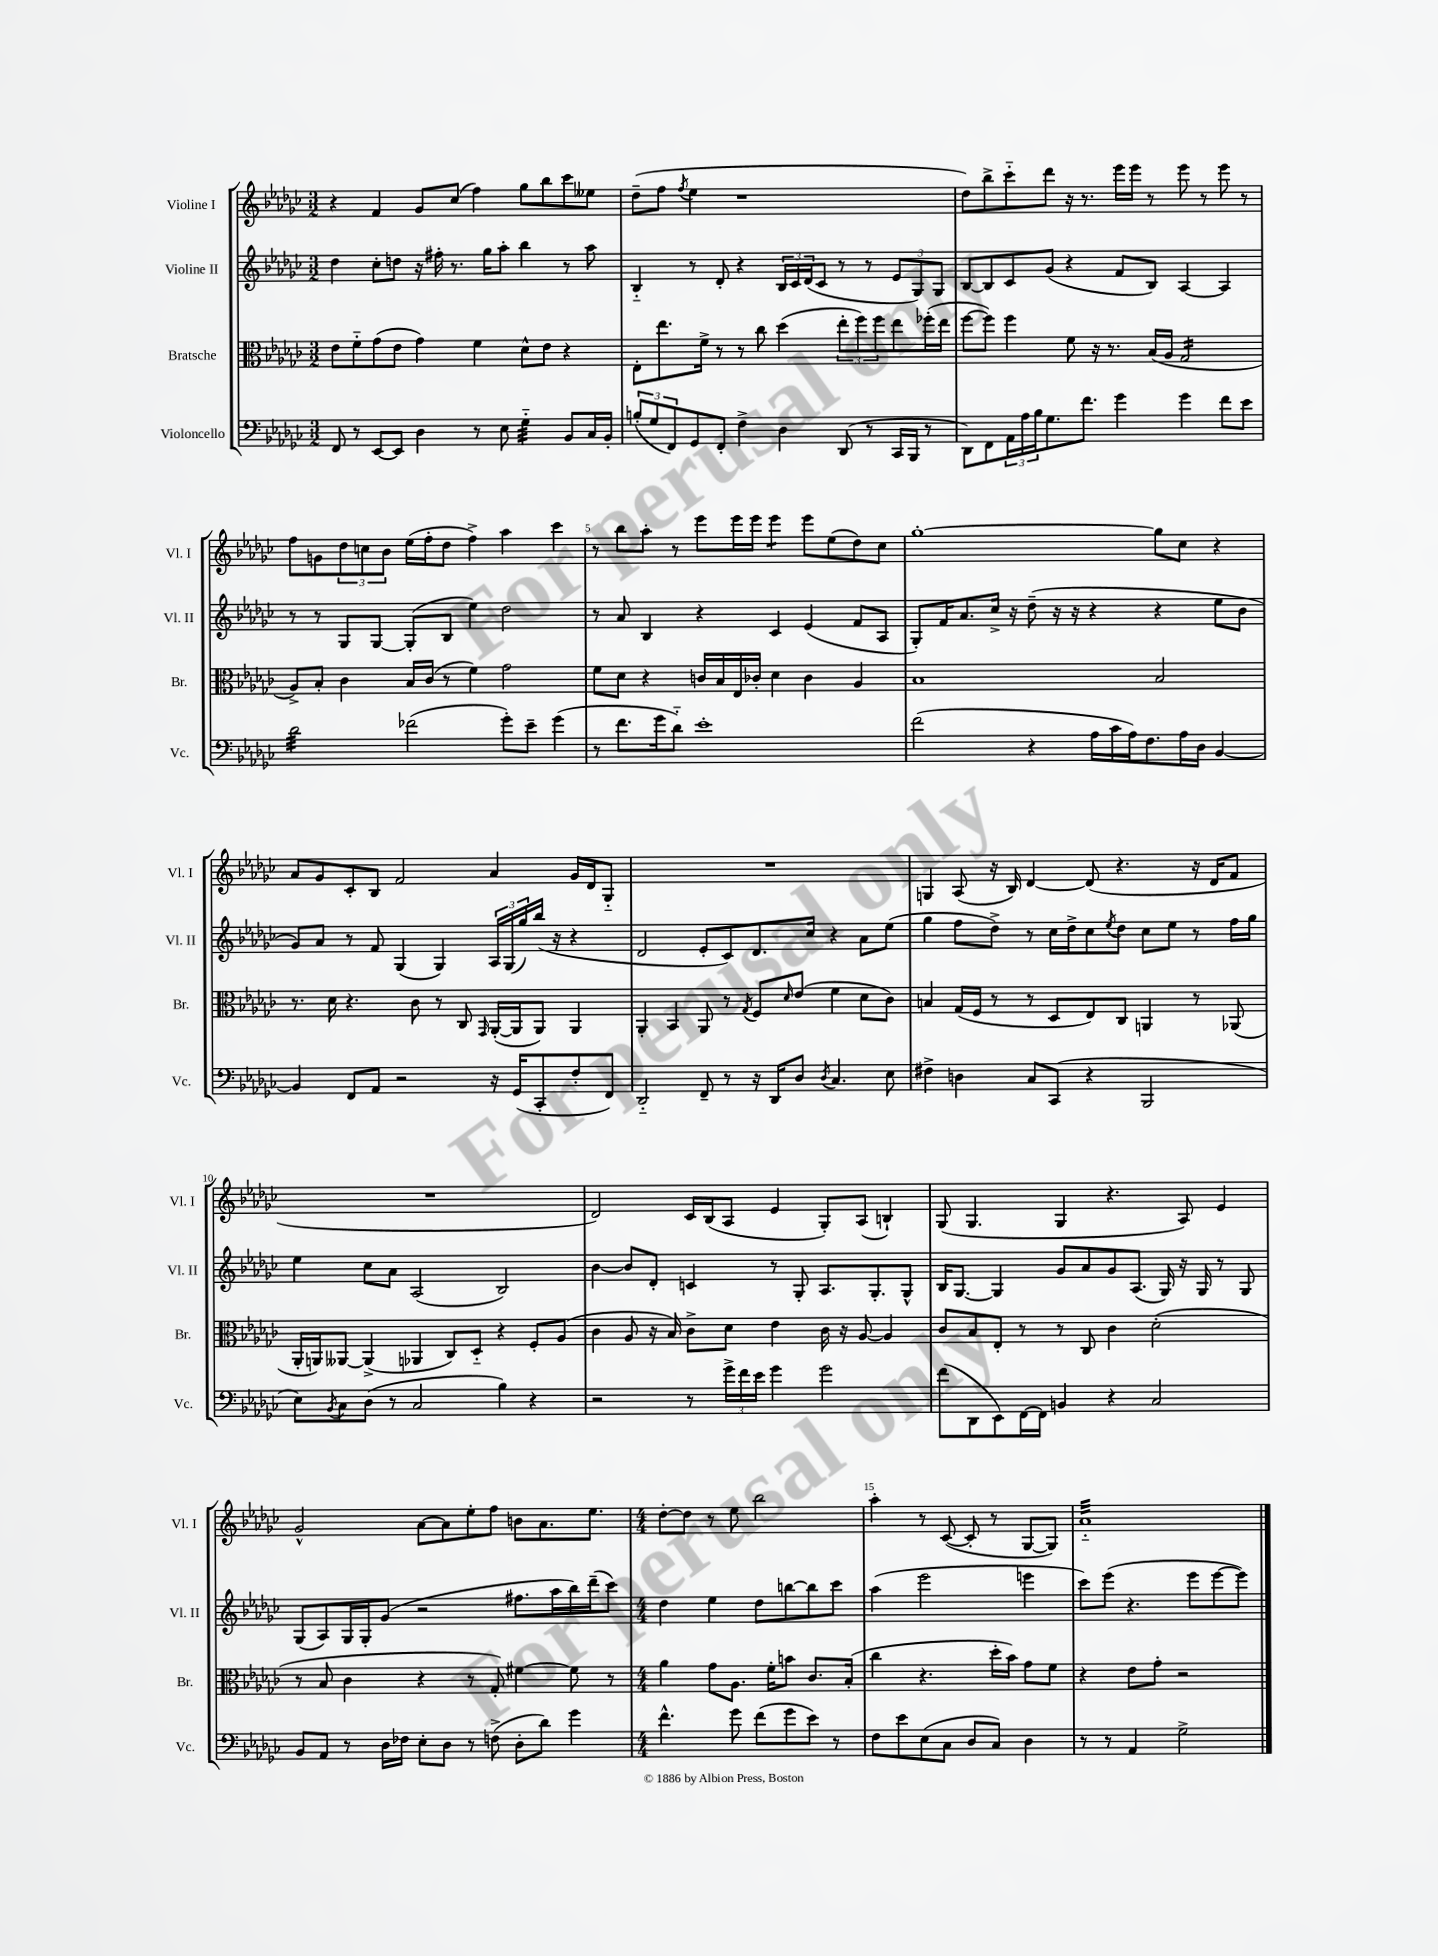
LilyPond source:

<<
\new StaffGroup <<
\new Staff = "s0" \with { instrumentName = "Violine I" shortInstrumentName = "Vl. I" } {
    \clef treble \key ges \major \numericTimeSignature \time 3/2
    r4 f'4 ges'8 ces''8( f''4) ges''8 bes''8 ces'''8 eeses''8 |
    des''8--( f''8 \acciaccatura { f''8 } ees''4 r1 |
    des''8) bes''8-> ces'''8-_ des'''8 r16 r8. ees'''16 ees'''16 r8 ees'''8 r8 ees'''8 r8 |
    f''8 g'8 \tuplet 3/2 { des''8 c''8 bes'8 } ees''16( f''16-. des''8 f''4->) aes''4 ces'''4 |
    r8 bes''8 aes''8-. r8 ees'''8 ees'''16 ees'''16 ees'''4:8 ees'''8 ees''8( des''8) ces''8 |
    ges''1~-. ges''8 ces''8 r4 |
    aes'8 ges'8 ces'8-. bes8 f'2 aes'4 ges'16 des'16 ges8-_ |
    R1. |
    g4 aes8( r16 bes16) des'4~ des'8( r4. r16 des'16 f'8 |
    R1. |
    des'2) ces'16 bes16( aes8 ees'4 ges8-.) aes8( b4-!) |
    ges8( ges4. ges4 r4. aes8) ees'4 |
    ges'2-^ aes'8~ aes'8 ees''8-. f''8 b'8 aes'8. ees''8. |
    \numericTimeSignature \time 4/4 des''8~-. des''8 r8 ees''8 bes''2 |
    aes''4-. r8 ces'8~( ces'8-. r8 ges8~ ges8) |
    aes'1:32-_ \bar "|." |
}
\new Staff = "s1" \with { instrumentName = "Violine II" shortInstrumentName = "Vl. II" } {
    \clef treble \key ges \major \numericTimeSignature \time 3/2
    des''4 ces''8-. d''8 r16 fis''16-. r8. ges''16 aes''8-. bes''4 r8 aes''8 |
    bes4-_ r8 des'8-. r4 \tuplet 3/2 { bes16 ces'16 des'16( } ces'8 r8 r8 \tuplet 3/2 { ees'8 ges8) ges8 } |
    bes8~ bes8 ces'8 ges'8( r4 f'8 bes8) aes4~ aes4 |
    r8 r8 ges8 ges8~ ges8-.( bes8 ees''4) des''2 |
    r8 aes'8 bes4 r4 ces'4 ees'4( f'8 aes8 |
    ges8-.) f'16 aes'8. ces''16-> r16 des''8--( r16 r16 r4 r4 ees''8 bes'8 |
    ges'8) aes'8 r8 f'8 ges4( ges4) \tuplet 3/2 { aes16 ges16( ges''16) } bes''16( r16 r4 |
    des'2 ees'8-. ces'8) des'8. ces''16 r4 aes'8 ees''8( |
    ges''4 f''8 des''8->) r8 ces''16 des''16-> ces''8 \acciaccatura { ees''8 } des''8 ces''8 ees''8 r8 f''16 ges''16 |
    ees''4 ces''8 aes'8 aes2( bes2) |
    bes'4~ bes'8 des'8-. c'4 r8 ges8-. aes8. ges8.-. ges8-^ |
    bes16 ges8.~ ges4 ges'8 aes'8 ges'8 aes8.( ges16) r16 ges16 r8 ges8 |
    ges8( aes8) ges16 ges16-. ges'8( r2 fis''8. aes''16 bes''16) des'''16--( ces'''8) |
    \numericTimeSignature \time 4/4 des''4 ees''4 des''8 b''8~ b''8 ces'''8 |
    aes''4( ees'''2 e'''4 |
    ces'''8) ees'''8( r4. ees'''8 ees'''8~ ees'''8) \bar "|." |
}
\new Staff = "s2" \with { instrumentName = "Bratsche" shortInstrumentName = "Br." } {
    \clef alto \key ges \major \numericTimeSignature \time 3/2
    ees'8 f'8-_ ges'8( ees'8 ges'4) f'4 des'8-^ ees'8 r4 |
    ees8-. ees''8. f'16-> r8 r8 ces''8 des''4( \tuplet 3/2 { ees''8-. f''8) f''8 } ees''8 fes''16-.( ees''16 |
    f''8~ f''8) f''4 f'8 r16 r8. bes16( aes16 ges2:16 |
    aes8->) bes8-. ces'4 bes16 ces'16( r8 f'4) ges'2 |
    f'8 des'8 r4 c'16 bes16 ees16 ces'16-. des'4 ces'4 aes4 |
    bes1 bes2 |
    r8. des'16 r4. ces'8 r8 ces8 \grace { ges,16 } aes,16~-.( aes,16 aes,8) aes,4 |
    aes,4-. bes,4 aes,8 r8 \acciaccatura { ges8 } f8 \grace { des'16 } ees'8( f'4 des'8 ces'8) |
    b4 ges16( f16 r8 r8 des8 ees8) ces8 a,4 r8 aes,8( |
    aes,16-. a,16) aeses,8~ aeses,4->( aes,4 ces8) des8-_ r4 f8-. aes8( |
    ces'4 aes8 r16 bes16) ces'8-> des'8 ees'4 ces'16 r16 aes8~ aes4 |
    ces'8 bes8 ees8-. r8 r8 ces8 ces'4 des'2-.( |
    r8 bes8 ces'4 r4 r8 ges8-.) fis'4~ fis'8 r8 |
    \numericTimeSignature \time 4/4 aes'4 ges'8 aes8. f'16-. b'8 ces'8. bes16-.( |
    ces''4 r4. des''16-. bes'16) ges'8 f'8 |
    r4 ees'8 ges'8-. r2 \bar "|." |
}
\new Staff = "s3" \with { instrumentName = "Violoncello" shortInstrumentName = "Vc." } {
    \clef bass \key ges \major \numericTimeSignature \time 3/2
    f,8 r8 ees,8~ ees,8 des4 r8 ees8 ges4:32-_ bes,8 ces16 bes,16-. |
    \tuplet 3/2 { b8-.( ges8 f,8) } ges,8 f,8-. f4-> des4 des,8( r8 ces,16 bes,,16 r8 |
    des,8) f,8 \tuplet 3/2 { aes,16 aes16 bes16 } ges8. f'8. ges'4 ges'4 f'8 ees'8 |
    des'2:32 fes'2( ges'8-.) ees'8-- ges'4( |
    r8 f'8. ges'16 des'8-_) ees'1-. |
    f'2( r4 aes16 ces'16 aes16) f8. aes16 des16 bes,4~ |
    bes,4 f,8 aes,8 r2 r16 ges,16( ces,8-. f8-. f,8) |
    des,2-_ f,8-- r8 r16 des,16 des8 \acciaccatura { des8 } ces4. ees8 |
    fis4-> d4 ces8 ces,8( r4 bes,,2 |
    ees8) \acciaccatura { bes,8 } ces8 des8( r8 ces2 bes4) r4 |
    r2 r8 \tuplet 3/2 { ges'16-> f'16 ees'16 } ges'4 ges'2 |
    f'8( des,8 ees,8) f,16~ f,16 b,4 r4 ces2 |
    bes,8 aes,8 r8 des16 fes16 ees8-. des8 r8 f8->( des8-. des'8) ges'4 |
    \numericTimeSignature \time 4/4 f'4.-^ ges'8 f'8( ges'8 ees'8) r8 |
    f8 ees'8 ees8( ces8 des8 ces8) des4 |
    r8 r8 aes,4 ges2-> \bar "|." |
}
>>
>>
\layout { \context { \Score \override BarNumber.break-visibility = ##(#f #t #t) barNumberVisibility = #(every-nth-bar-number-visible 5) } }
